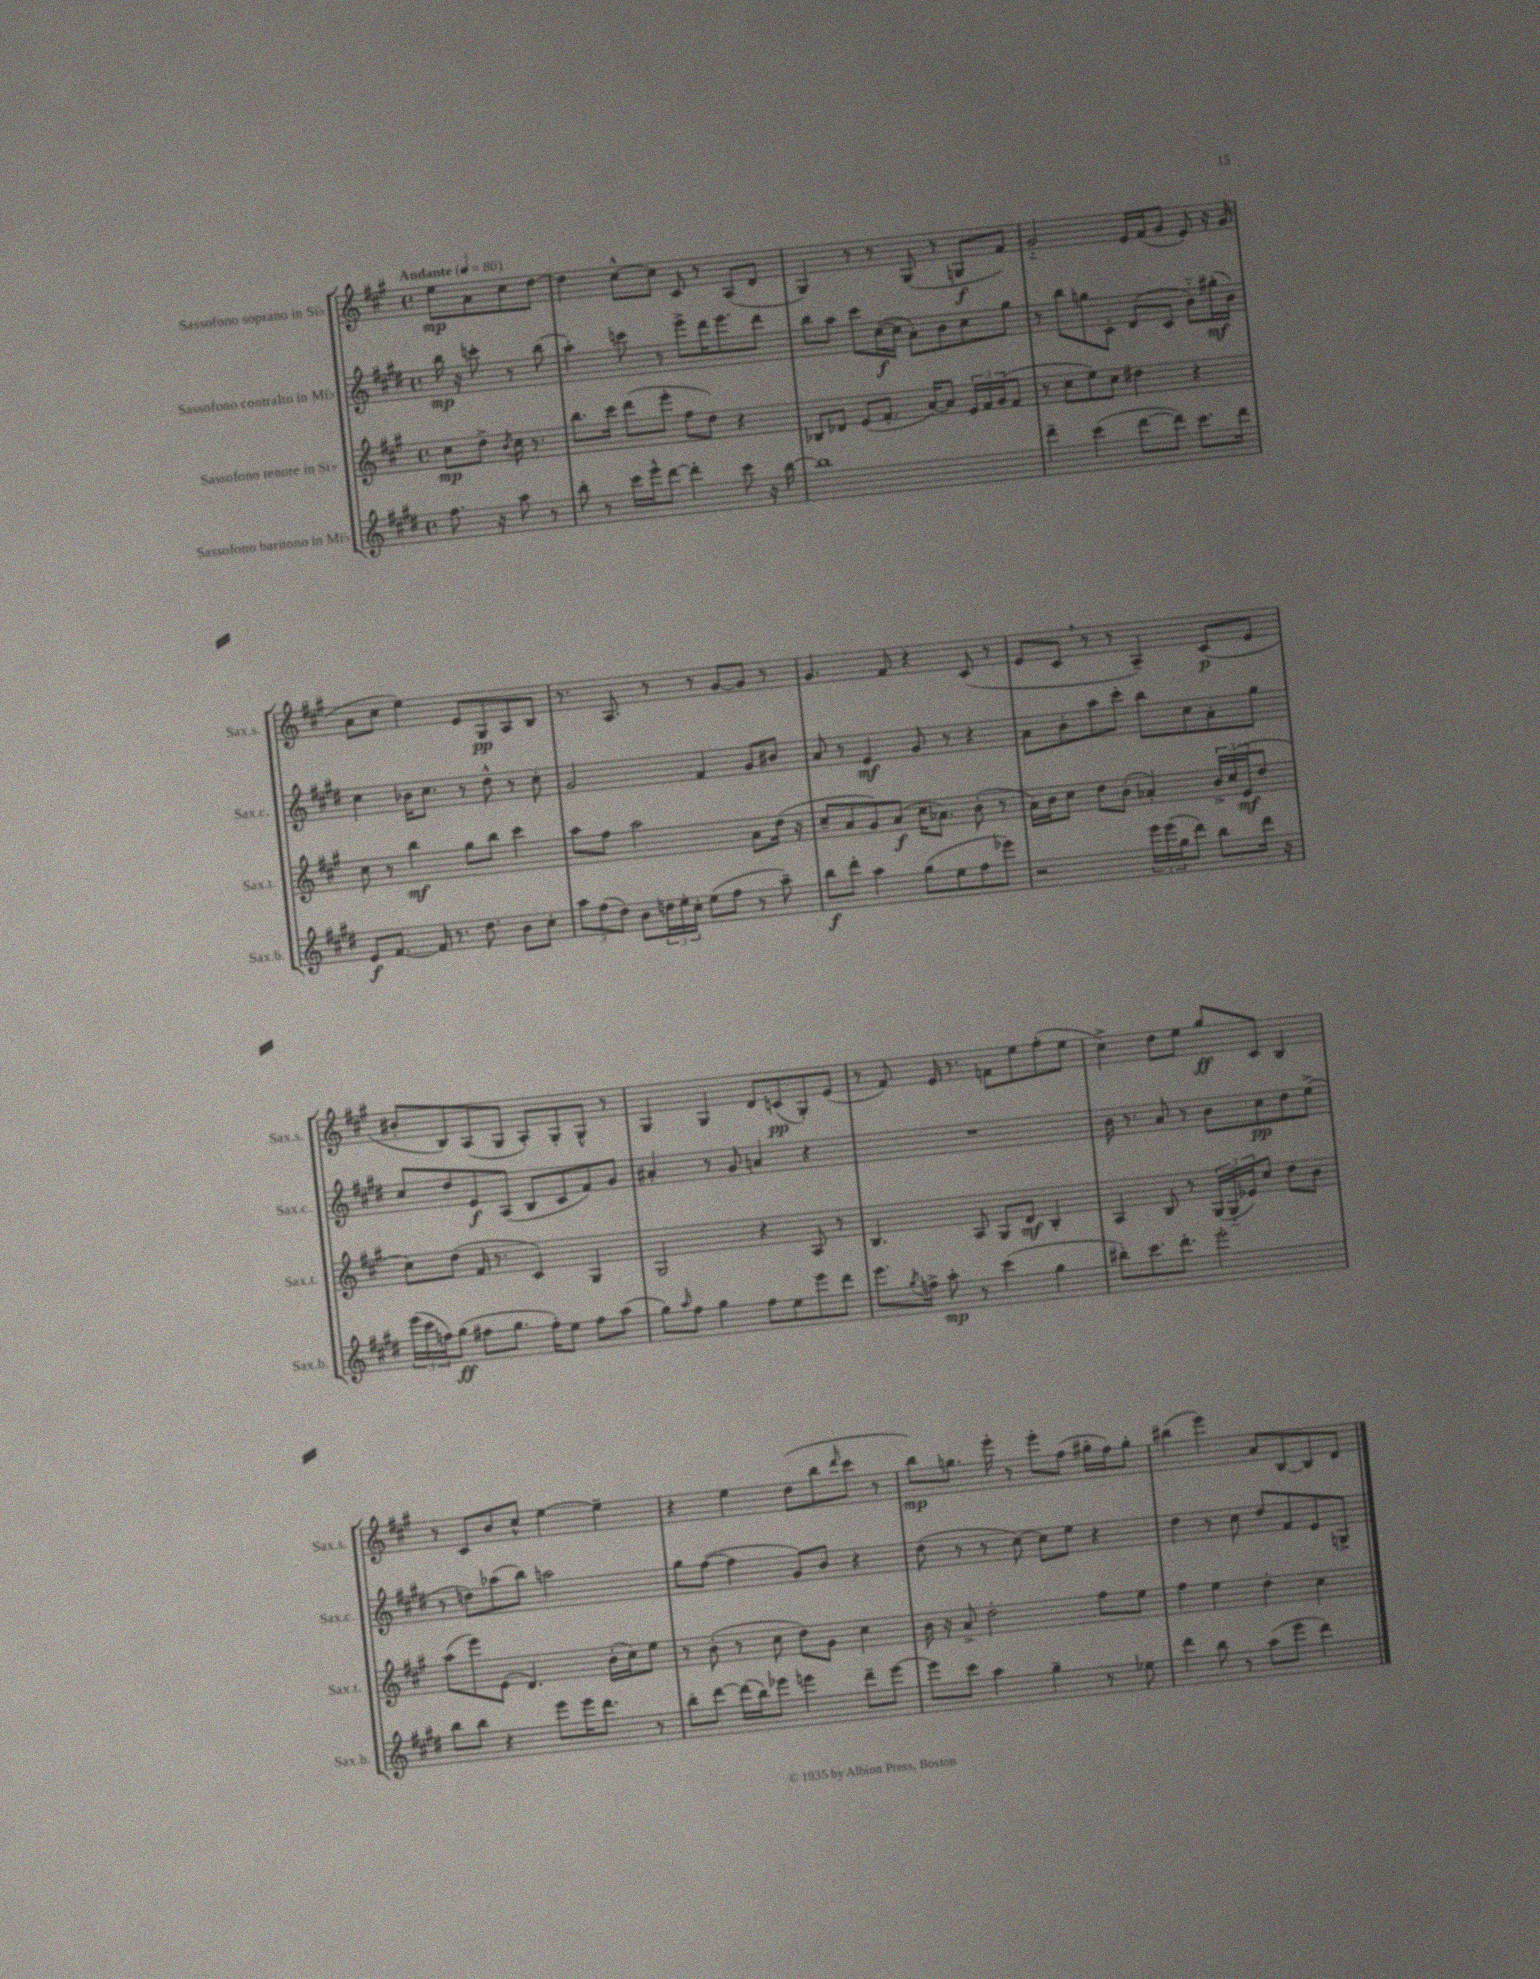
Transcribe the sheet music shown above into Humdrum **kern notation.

**kern	**kern	**kern	**kern
*staff4	*staff3	*staff2	*staff1
*clefG2	*clefG2	*clefG2	*clefG2
*k[f#c#g#d#]	*k[f#c#g#]	*k[f#c#g#d#]	*k[f#c#g#]
*M4/4	*M4/4	*M4/4	*M4/4
*met(c)	*met(c)	*met(c)	*met(c)
*MM80	*MM80	*MM80	*MM80
8.ff#\	8cc#\L	16bb\	8ee\L
.	.	16r	.
.	8dd^\J	8ccc'\	8a\
16r	.	.	.
.	8qb/	.	.
8aa\	16cc#\	8r	8cc#\
.	8.r	.	.
8r	.	(8bb\	[8dd\J
=	=	=	=
8bb'\	8.bb\L	4aa'\)	4dd\]
8r	.	.	.
.	16ccc#\Jk	.	.
16ccc#\LL	(8ddd\L	8ccc\	[8cc#^^\L
16eee^^\J	.	.	.
[8ddd#\J	8eee'\J	8r	8cc#\]J
4ddd#'\]	8ff#\L	8eee^\L	8c#/
.	8dd\J)	16ddd#\K	8r
.	.	8.eee\	.
8ccc#\	4r	.	(8A/L
16r	.	8ddd#\J	8d/J
[16bb\	.	.	.
=	=	=	=
1bb]	8B-/L	8bb\L	4G#/)
.	8d-/J	8aa\J	.
.	(8e/L	8ccc#\L	8r
.	8.f#'/J	([16cc#\L	8r
.	.	16cc#\]JJ	.
.	.	8a'\L)	(8G#/
.	[16a/LK)	.	.
.	8a/]J	8b\	8r
.	24e/LL	8cc#\	8G/L
.	24f#/	.	.
.	(24g#/J	.	.
.	8f#/J	8gg#\J	8f#/J)
=	=	=	=
4ddd#~\	8r	8r	2g#'~/
.	8cc#\L	8bb\L	.
(4ccc#\	8ee\)	8gg\	.
.	8cc#\J	8c#'\J	.
[8ddd#\L	4dd#\	(8d#/L	16e/LL
.	.	.	(16f#/J
8ddd#\]J)	.	8c#/J	8g#/J
8.ccc#\L	4r	8b'~\L)	8e/)
.	.	(16gg#'\L	16r
16ddd#\Jk	.	16b\JJ)	(16g#/
=	=	=	=
8e/L	8cc#\	4cc#\	8a\L
[8.f#/J	8r	.	8cc#\J
.	4bb\	16b-\LK	4ee\)
16f#/]	.	8.cc#\J	.
8.r	.	.	.
.	8gg#\L	8r	8e/L
8.dd#\	.	.	.
.	8bb\J	8dd#^^\	8G#/
8b\L	4ccc#\	8r	8A/
8cc#'\J	.	8cc#'\	8B/J
=	=	=	=
12aa\L	8aa\L	2g#/	8.r
(12ff#\	.	.	.
.	8ff#\J	.	.
12dd#\J)	.	.	.
.	.	.	8.A/
8b\L	2aa\	.	.
24dd\L	.	.	8r
24ee'\	.	.	.
24cc#'\JJ	.	.	.
(8ee\L	.	4f#/	8r
8ff#\J	.	.	[8g#/L
8r	8a\L	8g#/L	8g#/]J
8aa~\)	(16dd\Jk	8b#/J	8r
.	16r	.	.
=	=	=	=
8bb\L	8cc#~/L	8a/	4.g#/
8ddd#'\J	8a/	8r	.
4aa\	8g#/)	4e/	.
.	(8a/J	.	8f#/
(8gg#\L	16cc#\LK	8g#/	4r
.	8.a-\J)	.	.
8ee\	.	8r	.
8ff#\	(8b'\	4r	(8c#/
8eee-\J)	8r	.	8r
=	=	=	=
2r	16a\LL)	8a\L	8e/L
.	16b\J	.	.
.	8cc#\J	8b'\	8c#/J
.	8dd\L	8aa\	8r
.	(8b'\J	8ccc#'\J	8r
24eee\LL	4a-'/)	8bb\L	4A~/)
(24eee\	.	.	.
24gg#\J	.	.	.
8ddd#\J)	.	8cc#\	.
8bb\L	24b^/LL	8a'\	(8c#/L
.	(24cc#/	.	.
.	24e/J	.	.
16ddd#\Jk	8dd/J	8gg#\J	8e/J
16r	.	.	.
=	=	=	=
(24eee\LL	8cc#\L)	8cc#/L	8b#'/L
24ccc#\	.	.	.
24ff\J)	.	.	.
(8gg#\J	(8dd\J	8dd#/	8B/)
8ff#\L	16f#/	8e/	(8A/
.	8.r	.	.
8.gg#\J	.	(8A/J	8G#/J
.	4c#/)	8B/L	8A'/L)
16ff#'\LK)	.	.	.
8ee\J	.	8c#/	8G#'/
8ff#\L	4G#/	8f#/)	8G#^^/J
(8aa\J	.	8g#/J	8r
=	=	=	=
8gg#\L)	2G#/	4a#'/	4G#/
16qqaa/	.	.	.
8ff#\J	.	.	.
4gg#\	.	8r	4G#/
.	.	8g#/	.
8ff#\L	4r	4a/	8d/L
8ee\	.	.	(8c/
8eee\	8A/	4r	8G#'/)
8ddd#\J	8r	.	(8e/J
=	=	=	=
8.eee\L	4.B/	1r	8r
.	.	.	8f#/)
8qgg#/	.	.	.
16ff^\Jk	.	.	.
8aa'\	.	.	16e/
.	.	.	8.r
8r	8A/	.	.
(4ccc#\	8G#/L	.	8f\L
.	8d/J	.	8ee\
4gg#\	4B'/	.	(8ff#'\
.	.	.	8ee\J
=	=	=	=
8bb#'\L)	4A/	16b\	4cc#^\)
.	.	8.r	.
8.ccc#\	.	.	.
.	8B/	8a/	8dd\L
8.ddd#'\J	.	.	.
.	8r	8r	8ee\J
2eee'\	(24G#/LL	8b\L	8gg#/L
.	24G#'~/	.	.
.	24e-/J)	.	.
.	8cc#/J	8cc#\	8c#/J
.	8dd\L	8dd#\	4B/
.	8b\J	(8ee^\J	.
=	=	=	=
8bb\L	(8aa\L	8r	8r
8bb\J	8eee\)	8dd\L)	8c#/L
4r	(8e\J	(8aa-\	8b/
.	4.d/)	8bb\J)	8cc#^^/J
8eee\L	.	2aa\	[4ee\
16eee\K	.	.	.
8.ddd#\J	.	.	.
.	(16b'\LL	.	4ee~\]
.	16cc#\J)	.	.
8r	8ee\J	.	.
=	=	=	=
8bb'\L	8r	8gg#\L	4r
[8ddd#\J	(8b'\	([8ff#\J	.
(16ddd#\]LL	8r	4ff#\]	4ee\
16bb\J)	.	.	.
8eee-\J	8cc#\	.	.
4eee\	8dd\L)	8g#/L)	(8dd\L
.	8g#\J	8b/J	8bb\
.	.	.	16qqddd/
8ddd#~\L	4cc#\	4r	8ccc#\J
[8eee\J	.	.	8r
=	=	=	=
8eee\]L	16b\	(8dd#\	8bb\L)
.	16r	.	.
8ccc#\J	8a^/	8r	8.gg\J
4aa\	2dd'\	8r	.
.	.	.	16eee'\
.	.	[8cc#\)	8r
4gg#~\	.	8cc#\]L	8eee'\L
.	.	8ee\J	(8ff#\J
8r	8ff#\L	4r	16gg#'\LL
.	.	.	16ff#\J)
8ee-\	8ee\J	.	8gg#'\J
=	=	=	=
4ddd#\	4ff#\	4dd#\	(4bb#\
8bb\	4ee\	8r	4eee\)
8r	.	8cc#\	.
(8aa\L	4dd'\	8dd#/L	8a/L
8eee\J	.	8f#/	[8B/
4ddd#\)	4cc#\	8e/	8B/]
.	.	8G^/J	8d/J
==	==	==	==
*-	*-	*-	*-
